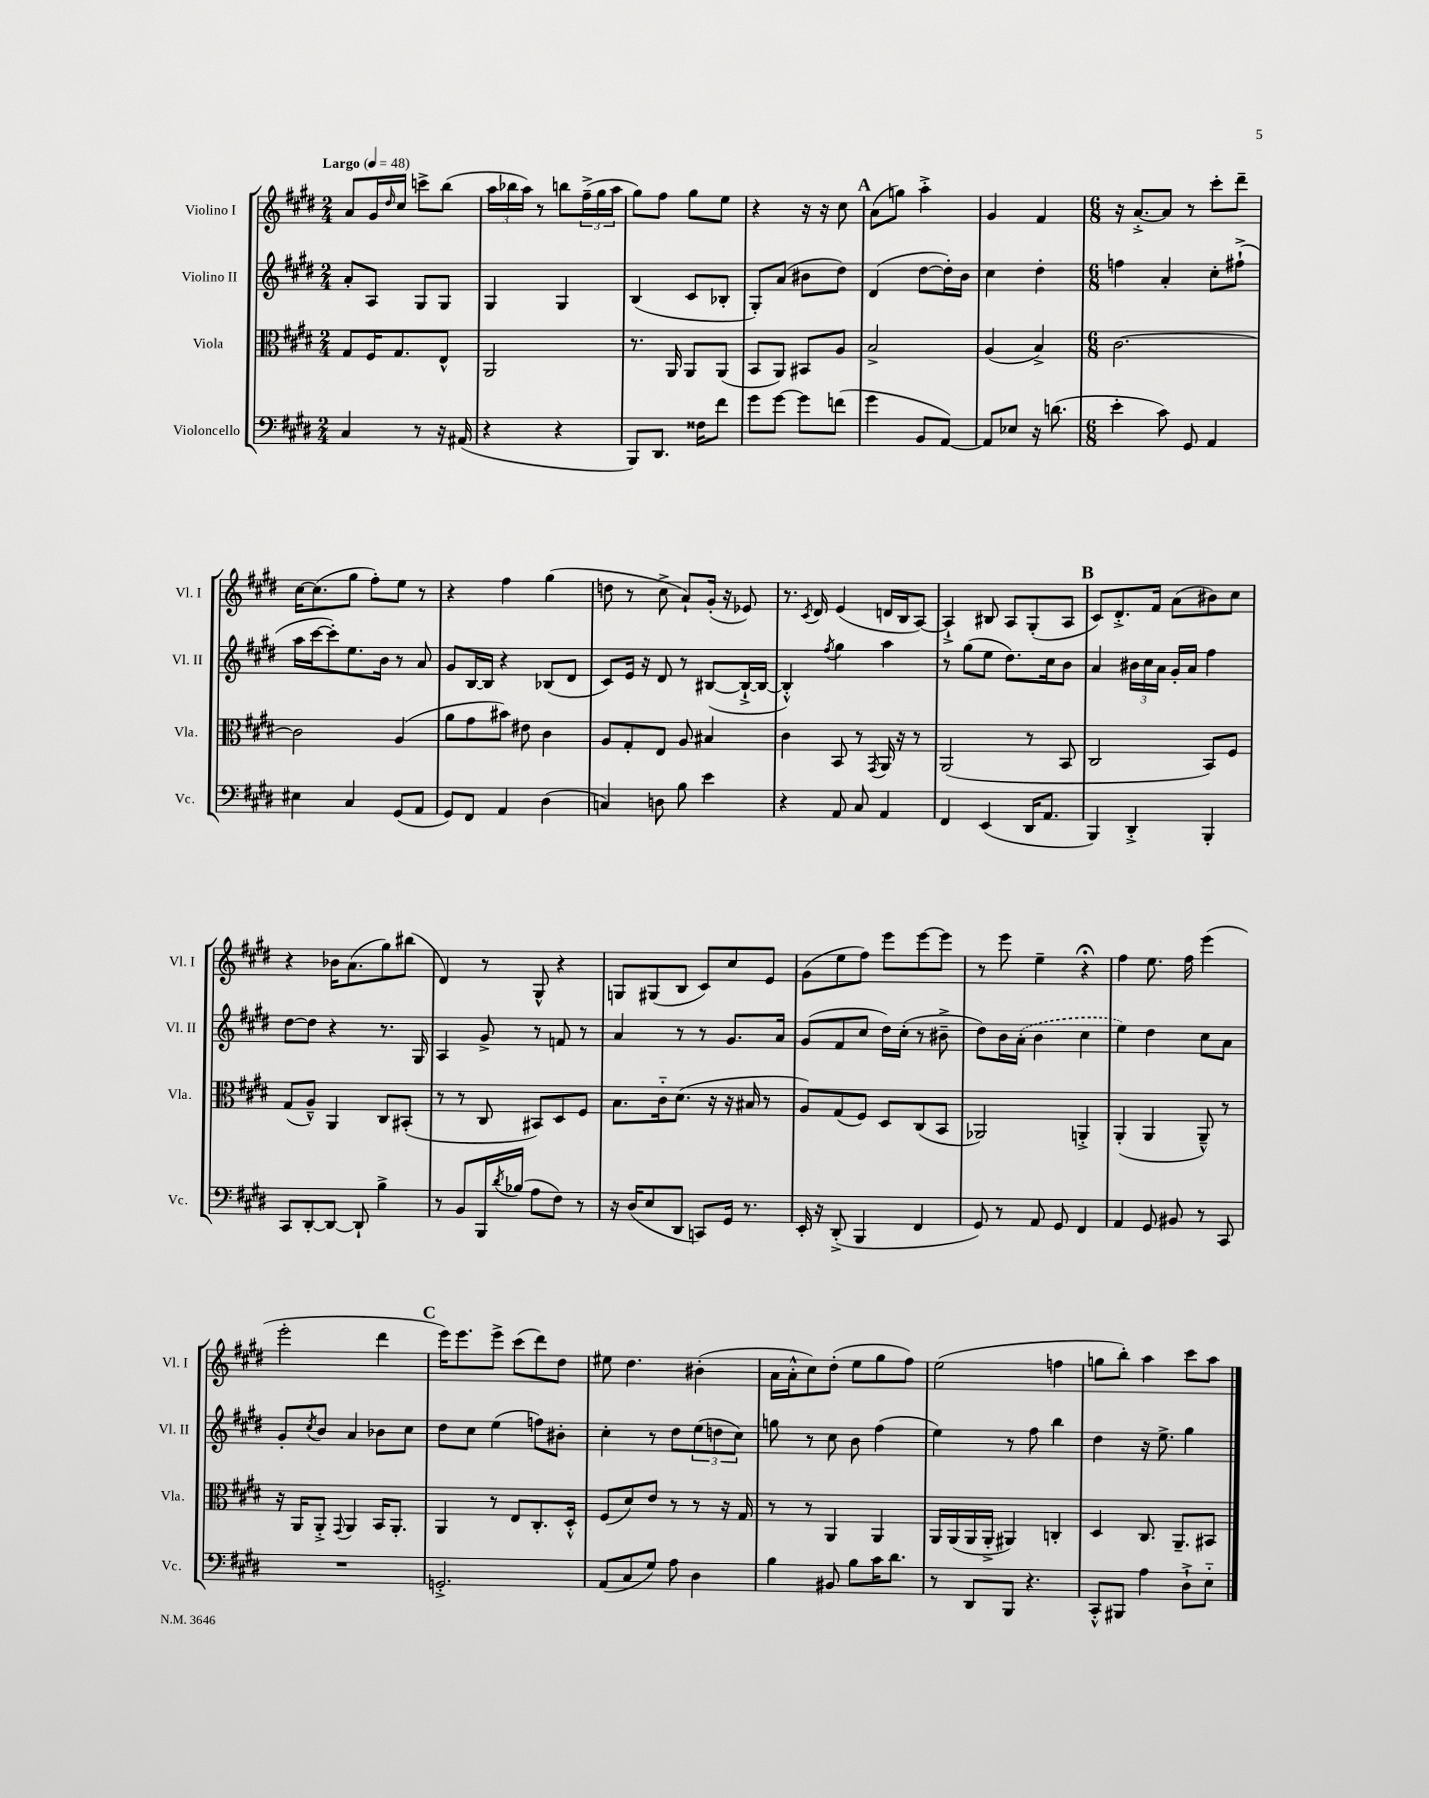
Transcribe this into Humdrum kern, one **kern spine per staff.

**kern	**kern	**kern	**kern
*staff4	*staff3	*staff2	*staff1
*clefF4	*clefC3	*clefG2	*clefG2
*k[f#c#g#d#]	*k[f#c#g#d#]	*k[f#c#g#d#]	*k[f#c#g#d#]
*M2/4	*M2/4	*M2/4	*M2/4
*MM48	*MM48	*MM48	*MM48
4C#/	8G#/L	8a'/L	8a/L
.	16F#/K	8A/J	16g#/L
.	.	.	16qqdd#/
.	8.G#/	.	16cc#/JJ
8r	.	8G#/L	8ccc^\L
16r	8E^^/J	8G#/J	(8bb\J
(16AA#/	.	.	.
=	=	=	=
4r	2AA/	4G#/	24aa\LL
.	.	.	24bb-\
.	.	.	24aa\JJ)
.	.	.	8r
4r	.	4G#/	8bb\L
.	.	.	(24ff#~^\L
.	.	.	24gg#\
.	.	.	24aa\JJ
=	=	=	=
8BBB/L)	8.r	(4B/	8gg#\L)
8.DD#/J	.	.	8ff#\J
.	16AA/	.	.
.	8AA/L	8c#/L	8gg#\L
16F##\LK	.	.	.
8f#\J	(8AA/J	8B-'/J	8ee\J
=	=	=	=
8g#\L	8BB/L	8G#'/L)	4r
[8g#\J	8AA/J)	(8a/J	.
8g#\]L	8BB#/L	8b#\L	16r
.	.	.	16r
(8f\J	8A/J	8dd#\J)	8cc#\
=	=	=	=
4g#\	2B^/	(4d#/	(8a\L
.	.	.	8gg\J)
8BB/L	.	[8dd#\L	4aa'^\
[8AA/J)	.	16dd#'\]L)	.
.	.	16b\JJ	.
=	=	=	=
8AA/]L	(4A/	4cc#\	4g#/
8E-/J	.	.	.
16r	4B^/)	4dd#'\	4f#/
(8.d\	.	.	.
=	=	=	=
*M6/8	*M6/8	*M6/8	*M6/8
4e'\	[2.c#\	4ff\	16r
.	.	.	[8.a'^/L
8c#\)	.	4a'/	8a/]J
8GG#/	.	.	8r
4AA/	.	8cc#'\L	8ccc#'\L
.	.	(8ff#`^\J	8ddd#~\J
=	=	=	=
4E#\	2c#\]	16aa\LL	[16cc#\LK
.	.	[16ccc#\J	(8.cc#\]
.	.	8ccc#'\])	.
4C#/	.	8.ee\	8gg#\J
.	.	.	8ff#'\L)
.	.	16b\Jk	.
(8GG#/L	(4A/	8r	8ee\J
8AA/J	.	8a/	8r
=	=	=	=
8GG#/L)	8a\L	8g#/L	4r
8FF#/J	8g#\	[16B/L	.
.	.	16B/]JJ	.
4AA/	8b#\J)	4r	4ff#\
.	8e#\	.	.
(4D#\	4c#\	(8B-/L	(4gg#\
.	.	8d#/J	.
=	=	=	=
4C/)	8A/L	8c#/L)	8dd\
.	8G#'/	16e/Jk	8r
.	.	16r	.
8D\	8E/J	8d#/	8cc#^\
8B\	8A/	8r	8a`/L)
4e\	4B#/	([8B#/L	(16g#'/Jk
.	.	.	16r
.	.	16B#`^/_L	8e-/)
.	.	16B#/_JJ	.
=	=	=	=
4r	4c#\	4B#'^^/])	8.r
.	.	.	8qc#/
.	.	.	16d#/
.	.	8qff#/	.
8AA/	8BB/	4gg#\	(4e/
8C#/	8r	.	.
.	8qGG#/	.	.
4AA/	16AA/	4aa\	16d/LL
.	16r	.	16B/J
.	8r	.	[8A/J)
=	=	=	=
4FF#/	(2AA/	8r	4A`^/]
.	.	(8gg#\L	.
(4EE/	.	8ee\J	8B#/
.	.	8.dd#\L)	8A/L
16DD#/LK	8r	.	(8G#'/
8.AA/J	.	16cc#\k	.
.	8BB/	8b\J	8A/J
=	=	=	=
4BBB/)	2C#/	4a/	8c#/L)
.	.	.	8.d#'^/
4DD#'^/	.	24b#\LL	.
.	.	24cc#\	.
.	.	.	16f#/Jk
.	.	24a\JJ	.
.	.	16g#'/LL	(8a\L
.	.	16a/JJ	.
4BBB'/	8BB/L)	4ff#\	8b#\)
.	8F#/J	.	8cc#\J
=	=	=	=
8CC#/L	(8G#/L	[8dd#\L	4r
[8DD#'/	8A~^^/J)	8dd#\]J	.
8DD#/_J	4AA/	4r	16b-\LK
.	.	.	(8.a\
8DD#`/]	.	.	.
4B^\	8C#/L	8.r	8gg#\)
.	(8BB#'/J	.	(8bb#\J
.	.	16G#/	.
=	=	=	=
8r	8r	4A/	4d#/)
8BB/L	8r	.	.
16BBB/L	8C#/	8g#^/	8r
8qd#/	.	.	.
(16B-/JJ	.	.	.
8A\L	8BB#/L)	8r	8G#^^/
8F#\J)	8D#/	8f/	4r
8r	8F#/J	8r	.
=	=	=	=
16r	8.B\L	4a/	8G/L
(16D#/LK	.	.	.
8E/	.	.	(8G#/
.	16c#'~\k	.	.
8DD#/J	(8.d#\J	8r	8B/J
8CC/L)	.	8r	8c#/L)
.	16r	.	.
16GG#/Jk	16r	8.g#/L	8cc#/
8.r	16B#/	.	.
.	8r	.	8e/J
.	.	16a/Jk	.
=	=	=	=
16EE'/	8A/L)	(8g#/L	(8g#\L
16r	.	.	.
(8DD#'^/	(8G#/	8f#/	8ee\
4BBB/	8F#/J)	8cc#/J	8ff#\J)
.	8D#/L	16dd#\LL)	8eee\L
.	.	(16cc#'\JJ	.
4FF#/	(8C#/	8r	[8eee\
.	8BB/J	8b#~^\	8eee\]J
=	=	=	=
8GG#/)	2AA-/)	8dd#\L)	8r
8r	.	16b\L	8eee\
.	.	(16a'\JJ	.
8AA/	.	4b\	4ee~\
8GG#/	.	.	.
4FF#/	4AA'^/	4cc#\	4r;
=	=	=	=
4AA/	(4AA'/	4ee\)	4ff#\
8GG#/	4AA/	4dd#\	8.ee\
8BB#/	.	.	.
.	.	.	16ff#\
8r	8AA~^^/)	8cc#\L	(4eee\
8CC#/	8r	8a\J	.
=	=	=	=
2.r	16r	8g#'/L	2eee'\
.	16AA/LK	.	.
.	.	8qcc#/	.
.	8AA'^/J	8b/J	.
.	8qqGG#/	.	.
.	4AA/	4a/	.
.	16BB/LK	8b-\L	4ddd#\
.	8.AA'/J	.	.
.	.	8cc#\J	.
=	=	=	=
2.GG'^/	4AA/	8dd#\L	16eee\LK)
.	.	.	8.eee\
.	.	8cc#\J	.
.	8r	(4ee\	8eee^\J
.	8E/L	.	(8ccc#\L
.	8.C#'/	8ff\L)	8ddd#\)
.	.	8b#'\J	8dd#\J
.	16D#'^^/Jk	.	.
=	=	=	=
(8AA/L	(8F#/L	4cc#'\	8ee#\
8C#/	8d#/)	.	4.dd#\
8G#/J)	8e/J	8r	.
8A\	8r	8dd#\L	.
4D#\	8r	(12ee\	(4b#'\
.	.	12dd\	.
.	16r	.	.
.	.	12cc#\J)	.
.	16G#/	.	.
=	=	=	=
4B\	8r	8gg\	16a\LL
.	.	.	16a'^^\J
.	8r	8r	8cc#\)
8BB#/	4AA/	8cc#\	(8dd#'\J
8B\L	.	8b\	8ee\L
16c#\K	4AA/	(4ff#\	8gg#\
8.d#\J	.	.	.
.	.	.	8ff#\J)
=	=	=	=
8r	16AA/LL	4ee\)	(2ee\
.	(16AA/	.	.
8DD#/L	16AA/	.	.
.	16AA'^/JJ	.	.
8BBB/J	4AA#/)	8r	.
4.r	.	8ff#\	.
.	4C'/	4bb\	4ff\
=	=	=	=
8CC#'^^/L	4D#/	4dd#\	8gg\L
8BBB#/J	.	.	8bb'\J)
4A\	8.C#/	16r	4aa\
.	.	8.ee^\	.
.	8.AA~/L	.	.
8D#`^\L	.	4gg#\	8ccc#\L
8E'~\J	8BB#/J	.	8aa\J
==	==	==	==
*-	*-	*-	*-
